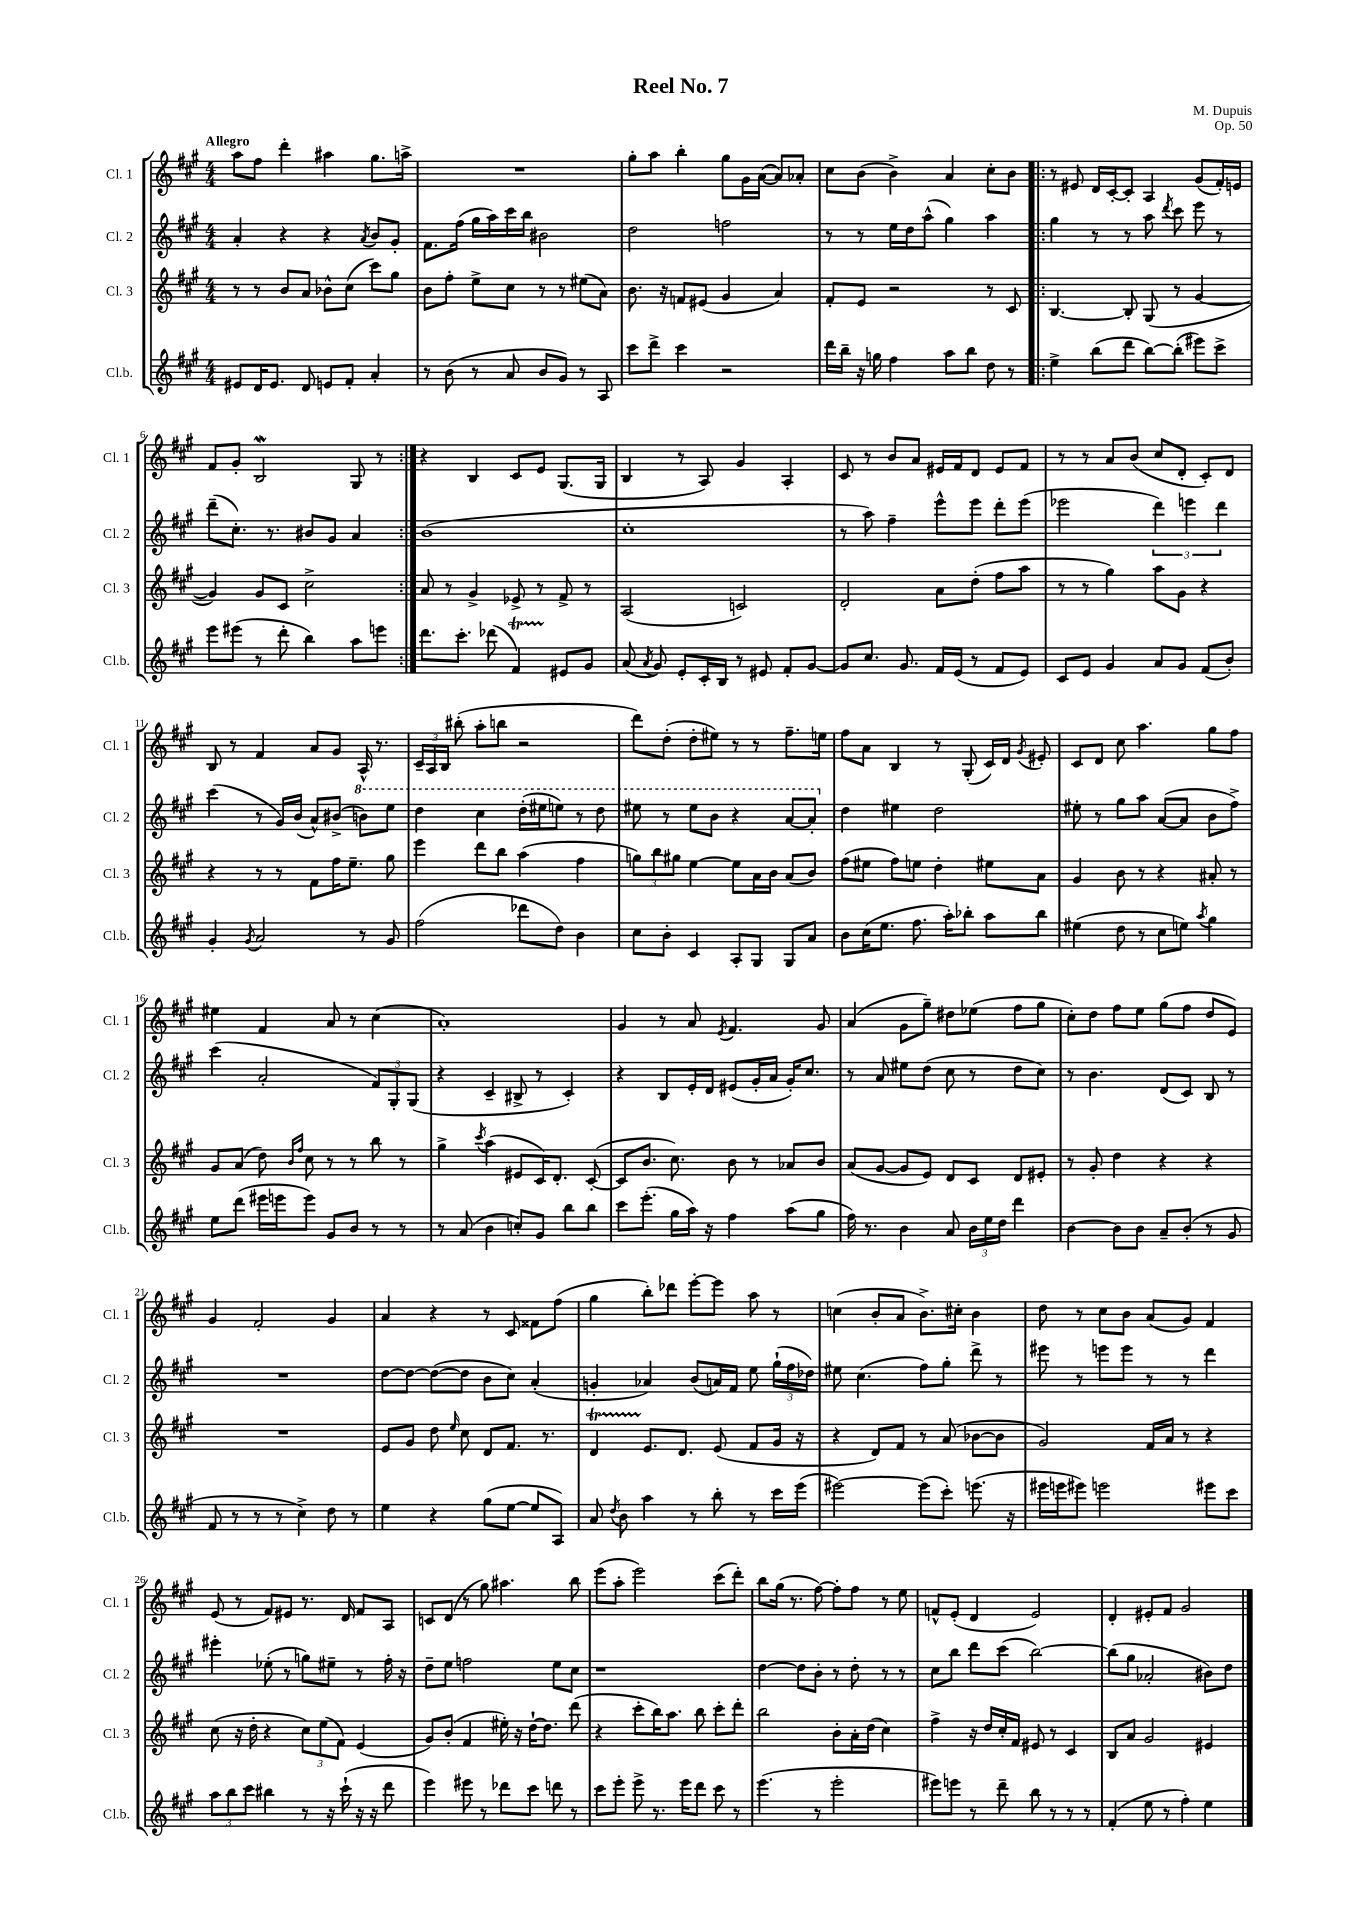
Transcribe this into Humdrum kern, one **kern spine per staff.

**kern	**kern	**kern	**kern
*staff4	*staff3	*staff2	*staff1
*clefG2	*clefG2	*clefG2	*clefG2
*k[f#c#g#]	*k[f#c#g#]	*k[f#c#g#]	*k[f#c#g#]
*M4/4	*M4/4	*M4/4	*M4/4
8e#	8r	4a'	8aa
16d	8r	.	8ff#
8.e#	.	.	.
.	8b	4r	4ddd'
8d	8a	.	.
8e	8b-^^	4r	4aa#
8f#'	(8cc#	.	.
.	.	8qa	.
4a'	8ccc#)	8b	8.gg#
.	8gg#	8g#'	.
.	.	.	16aa^
=	=	=	=
8r	8b	8.f#	1r
(8b	8ff#'	.	.
.	.	(16ff#	.
8r	8ee^	16gg#	.
.	.	16aa)	.
8a	8cc#	16ccc#	.
.	.	16bb	.
8b	8r	2b#	.
8g#)	8r	.	.
8r	(8ee#	.	.
8A	8a)	.	.
=	=	=	=
8ccc#	8.b	2dd	8gg#'
8ddd^	.	.	8aa
.	16r	.	.
4ccc#	8f	.	4bb'
.	(8e#	.	.
2r	4g#	2ff	8gg#
.	.	.	16g#
.	.	.	([16a
.	4a)	.	8a])
.	.	.	8a-'
=	=	=	=
16ddd	8f#'	8r	8cc#
16bb~	.	.	.
16r	8e	8r	(8b
16gg	.	.	.
4ff#	2r	16ee	4b^)
.	.	16dd	.
.	.	(8aa^^	.
8aa	.	4gg#)	4a
8bb	.	.	.
8dd	8r	4aa	8cc#'
8r	8c#	.	8b
=!|:	=!|:	=!|:	=!|:
4ee^	[4.B	4gg#	8r
.	.	.	8e#
(8bb	.	8r	16d
.	.	.	[16c#'
8ddd	8B']	8r	8c#']
[8bb)	(8G#	8aa	4A
.	.	8qddd	.
(8bb']	8r	8ccc#	.
8eee#)	[4g#	8eee	(8g#
8ccc#^	.	8r	16f#')
.	.	.	16e
=	=	=	=
8eee	4g#])	(8ddd~	8f#
(8eee#	.	8.cc#')	8g#'
8r	8g#	.	2B
.	.	8.r	.
8ddd'	8c#	.	.
4bb)	2cc#^	8b#	.
.	.	8g#	.
8aa	.	4a	8G#
8eee	.	.	8r
=:|!	=:|!	=:|!	=:|!
8.ddd	8a	(1b	4r
.	8r	.	.
8.ccc#'	.	.	.
.	4g#^	.	4B
(8ddd-	.	.	.
4f#)	8e-^	.	8c#
.	8r	.	8e
8e#	8f#^	.	(8.G#
8g#	8r	.	.
.	.	.	16G#
=	=	=	=
(8a	(2A	1cc#'	4B
8qa	.	.	.
8g#)	.	.	.
8e'	.	.	8r
16c#'	.	.	8A)
16B	.	.	.
8r	2c)	.	4g#
8e#	.	.	.
8f#'	.	.	4A'
[8g#	.	.	.
=	=	=	=
8g#]	2d'	8r	8c#
8.cc#	.	8aa)	8r
.	.	4ff#~	8b
8.g#	.	.	.
.	.	.	8a
16f#	8a	8eee^^	16e#
(16e	.	.	16f#
8r	(8dd'	8eee	8d
8f#	8ff#	8ddd'	8e#
8e)	8aa	(8eee	8f#
=	=	=	=
8c#	8r	2eee-	8r
8e	8r	.	8r
4g#	4gg#)	.	8a
.	.	.	(8b
8a	8aa	6ddd)	8cc#
8g#	8g#	.	8d'
.	.	6eee	.
(8f#	4r	.	8c#')
.	.	6ddd	.
8b')	.	.	8d
=	=	=	=
4g#'	4r	(4ccc#	8B
.	.	.	8r
8qg#	.	.	.
2a	8r	8r	4f#
.	8r	16g#)	.
.	.	(16b	.
.	8f#	8a^^)	8a
.	16ff#	(8b#^	8g#
.	8.ee~	.	.
8r	.	8bb)	16A^^
.	.	.	8.r
8g#	8gg#	8eee	.
=	=	=	=
(2ff#	4eee	4ddd	24c#~
.	.	.	24A
.	.	.	24B
.	.	.	(8bb#'
.	8ddd	4ccc#	8aa'
.	8bb	.	8bb
8ddd-	(4aa	(16ddd'	2r
.	.	16eee#	.
8dd)	.	8eee)	.
4b	4ff#	8r	.
.	.	8ddd	.
=	=	=	=
8cc#	12gg)	8eee#	8ddd)
.	12bb	.	.
8b'	.	8r	(8dd'
.	12gg#	.	.
4c#	[4ee	8eee#	8dd'
.	.	8bb	8ee#)
8A'	8ee]	4r	8r
8G#	16a	.	8r
.	16b	.	.
8G#	(8a	[8aa	8.ff#~
8a	8b)	8aa']	.
.	.	.	16ee
=	=	=	=
8b	(8ff#	4dd	8ff#
(16cc#	8ee#	.	8a
8.ee	.	.	.
.	8ff#)	4ee#	4B
8.ff#	8ee	.	.
.	4dd'	2dd	8r
16aa')	.	.	.
8bb-'	.	.	(8G#'
8aa	8ee#	.	16c#)
.	.	.	16d
.	.	.	8qg#
8bb-	8a	.	8e#'
=	=	=	=
(4ee#	4g#	8ee#'	8c#
.	.	8r	8d
8dd	8b	8gg#	8cc#
8r	8r	8aa	4.aa
8cc#	4r	([8a	.
8ee)	.	8a]	.
8qaa	.	.	.
4gg#	8a#'	8b	8gg#
.	8r	8ff#^)	8ff#
=	=	=	=
8ee	8g#	(4ccc#	4ee#
(8ddd	(8a	.	.
16eee#	8dd)	2a'	4f#
16eee	.	.	.
.	16qqb	.	.
.	16qqff#	.	.
8eee)	8cc#	.	.
8g#	8r	.	8a
8b	8r	.	8r
8r	8bb	12f#)	(4cc#
.	.	12G#'	.
8r	8r	.	.
.	.	(12G#	.
=	=	=	=
8r	4gg#^	4r	1a')
(8a	.	.	.
.	8qccc#	.	.
4b	(4aa	4c#~	.
8cc')	8e#	8B#^	.
8g#	16c#)	8r	.
.	8.d'	.	.
8bb	.	4c#')	.
8bb	([8c#'	.	.
=	=	=	=
8ccc#	8c#]	4r	4g#
(8.eee'	8.b	.	.
.	.	8B	8r
16gg#	8.cc#)	.	.
16aa)	.	16e'	8a
16r	.	16d	.
.	.	.	8qe
4ff#	8b	(8e#	4.f#
.	8r	16g#'	.
.	.	16a	.
(8aa	8a-	16g#')	.
.	.	8.cc#	.
8gg#	8b	.	8g#
=	=	=	=
16ff#)	(8a	8r	(4a
8.r	.	.	.
.	[8g#	8a	.
4b	8g#]	8ee#	8g#
.	8e)	(8dd	8gg#~)
8a	8d	8cc#	8dd#
24b	8c#	8r	(8ee-
24ee	.	.	.
24dd	.	.	.
4ddd	8d	8dd	8ff#
.	8e#'	8cc#)	8gg#
=	=	=	=
[4b	8r	8r	8cc#')
.	8g#'	4.b	8dd
8b]	4dd	.	8ff#
8b	.	.	8ee
8a~	4r	(8d	(8gg#
(8b'	.	8c#)	8ff#
8r	4r	8B	8dd
8g#	.	8r	8e)
=	=	=	=
8f#	1r	1r	4g#
8r	.	.	.
8r	.	.	2f#'
8r	.	.	.
4cc#^)	.	.	.
8dd	.	.	4g#
8r	.	.	.
=	=	=	=
4ee	8e	[8dd	4a
.	8g#	8dd_	.
4r	8dd	(8dd_	4r
.	16qqee	.	.
.	8cc#	8dd]	.
(8gg#	8d	8b	8r
[8ee	8.f#	8cc#)	8c#
8ee]	.	(4a'	8f##
.	8.r	.	.
8A)	.	.	(8ff#
=	=	=	=
8a	4d	4g'	4gg#
8qdd	.	.	.
8b	.	.	.
4aa	8.e	4a-)	8bb')
.	.	.	8ddd-
.	8.d	.	.
8r	.	(8b	[8eee'
8bb'	(8e	16a)	8eee]
.	.	16f#	.
8r	8f#	8ee	8aa
16ccc#	16g#	(24gg#`	8r
.	.	24ff#	.
(16eee	16r	.	.
.	.	24dd-)	.
=	=	=	=
[2eee#)	4r	8ee#	(4cc
.	.	(4.cc#	.
.	8d)	.	8b'
.	8f#	.	8a
(8eee#]	8r	8ff#)	8.b^)
8ccc#')	(8a	8gg#'	.
.	.	.	16cc#'
(8.eee	[8b-	8ddd^	4b
.	8b-]	8r	.
16r	.	.	.
=	=	=	=
16eee#	2g#)	8eee#	8dd
16eee	.	.	.
8eee#)	.	8r	8r
2eee	.	8eee	8cc#
.	.	8eee	8b
.	16f#	8r	(8a
.	16a	.	.
.	8r	8r	8g#)
8eee#	4r	4ddd	4f#
8ccc#	.	.	.
=	=	=	=
12aa	(8cc#	4eee#'	(8e
12bb	.	.	.
.	16r	.	8r
12ccc#	.	.	.
.	16dd'	.	.
4bb#	4r	(8ee-'	8f#)
.	.	8r	8e#
8r	12cc#)	8gg)	8.r
.	(12ee	.	.
16r	.	8ee#~	.
.	12f#)	.	.
(16ccc#`	.	.	16d
16r	(4e	8r	8f#
16r	.	.	.
8ddd	.	16ff#'	8A
.	.	16r	.
=	=	=	=
4eee)	8g#)	8dd~	8c
.	(8b'	8ee	(8d
8eee#	4f#	2ff	8r
8r	.	.	8gg#)
8ddd-	16ee#')	.	4.aa#
.	16r	.	.
8ccc#	[16dd`	.	.
.	8.dd]	.	.
8ddd	.	8ee	.
8r	(8ddd	8cc#	8bb
=	=	=	=
8ccc#	4r	1r	(8eee
8eee'	.	.	8aa'
8eee^	8ccc#'	.	2eee)
8.r	16bb)	.	.
.	8.aa	.	.
16eee	.	.	.
8ddd	8bb	.	.
8ccc#	8ccc#'	.	(8ccc#
8r	8ddd'	.	8ddd')
=	=	=	=
(4.eee	2bb	[4dd	8bb
.	.	.	(16gg#
.	.	.	8.r
.	.	8dd]	.
8r	.	8b'	[8ff#)
2eee'	8b'	8r	8ff#']
.	16a'	8dd'	8ff#
.	(16dd	.	.
.	4cc#)	8r	8r
.	.	8r	8ee
=	=	=	=
8eee#)	4ff#^	8cc#	8f^^
8eee	.	8bb	(8e'
8r	16r	8ddd	4d
.	16dd	.	.
8ddd~	16cc#'	(8ccc#	.
.	16f#	.	.
8bb	8e#	[2bb)	2e)
8r	8r	.	.
8r	4c#	.	.
8r	.	.	.
=	=	=	=
(4f#'	8B	(8bb]	4d'
.	8a	8gg#	.
8ee	2g#	2a-'	8e#'
8r	.	.	8f#
4ff#')	.	.	2g#
4ee	4e#	8b#)	.
.	.	8dd	.
==	==	==	==
*-	*-	*-	*-
